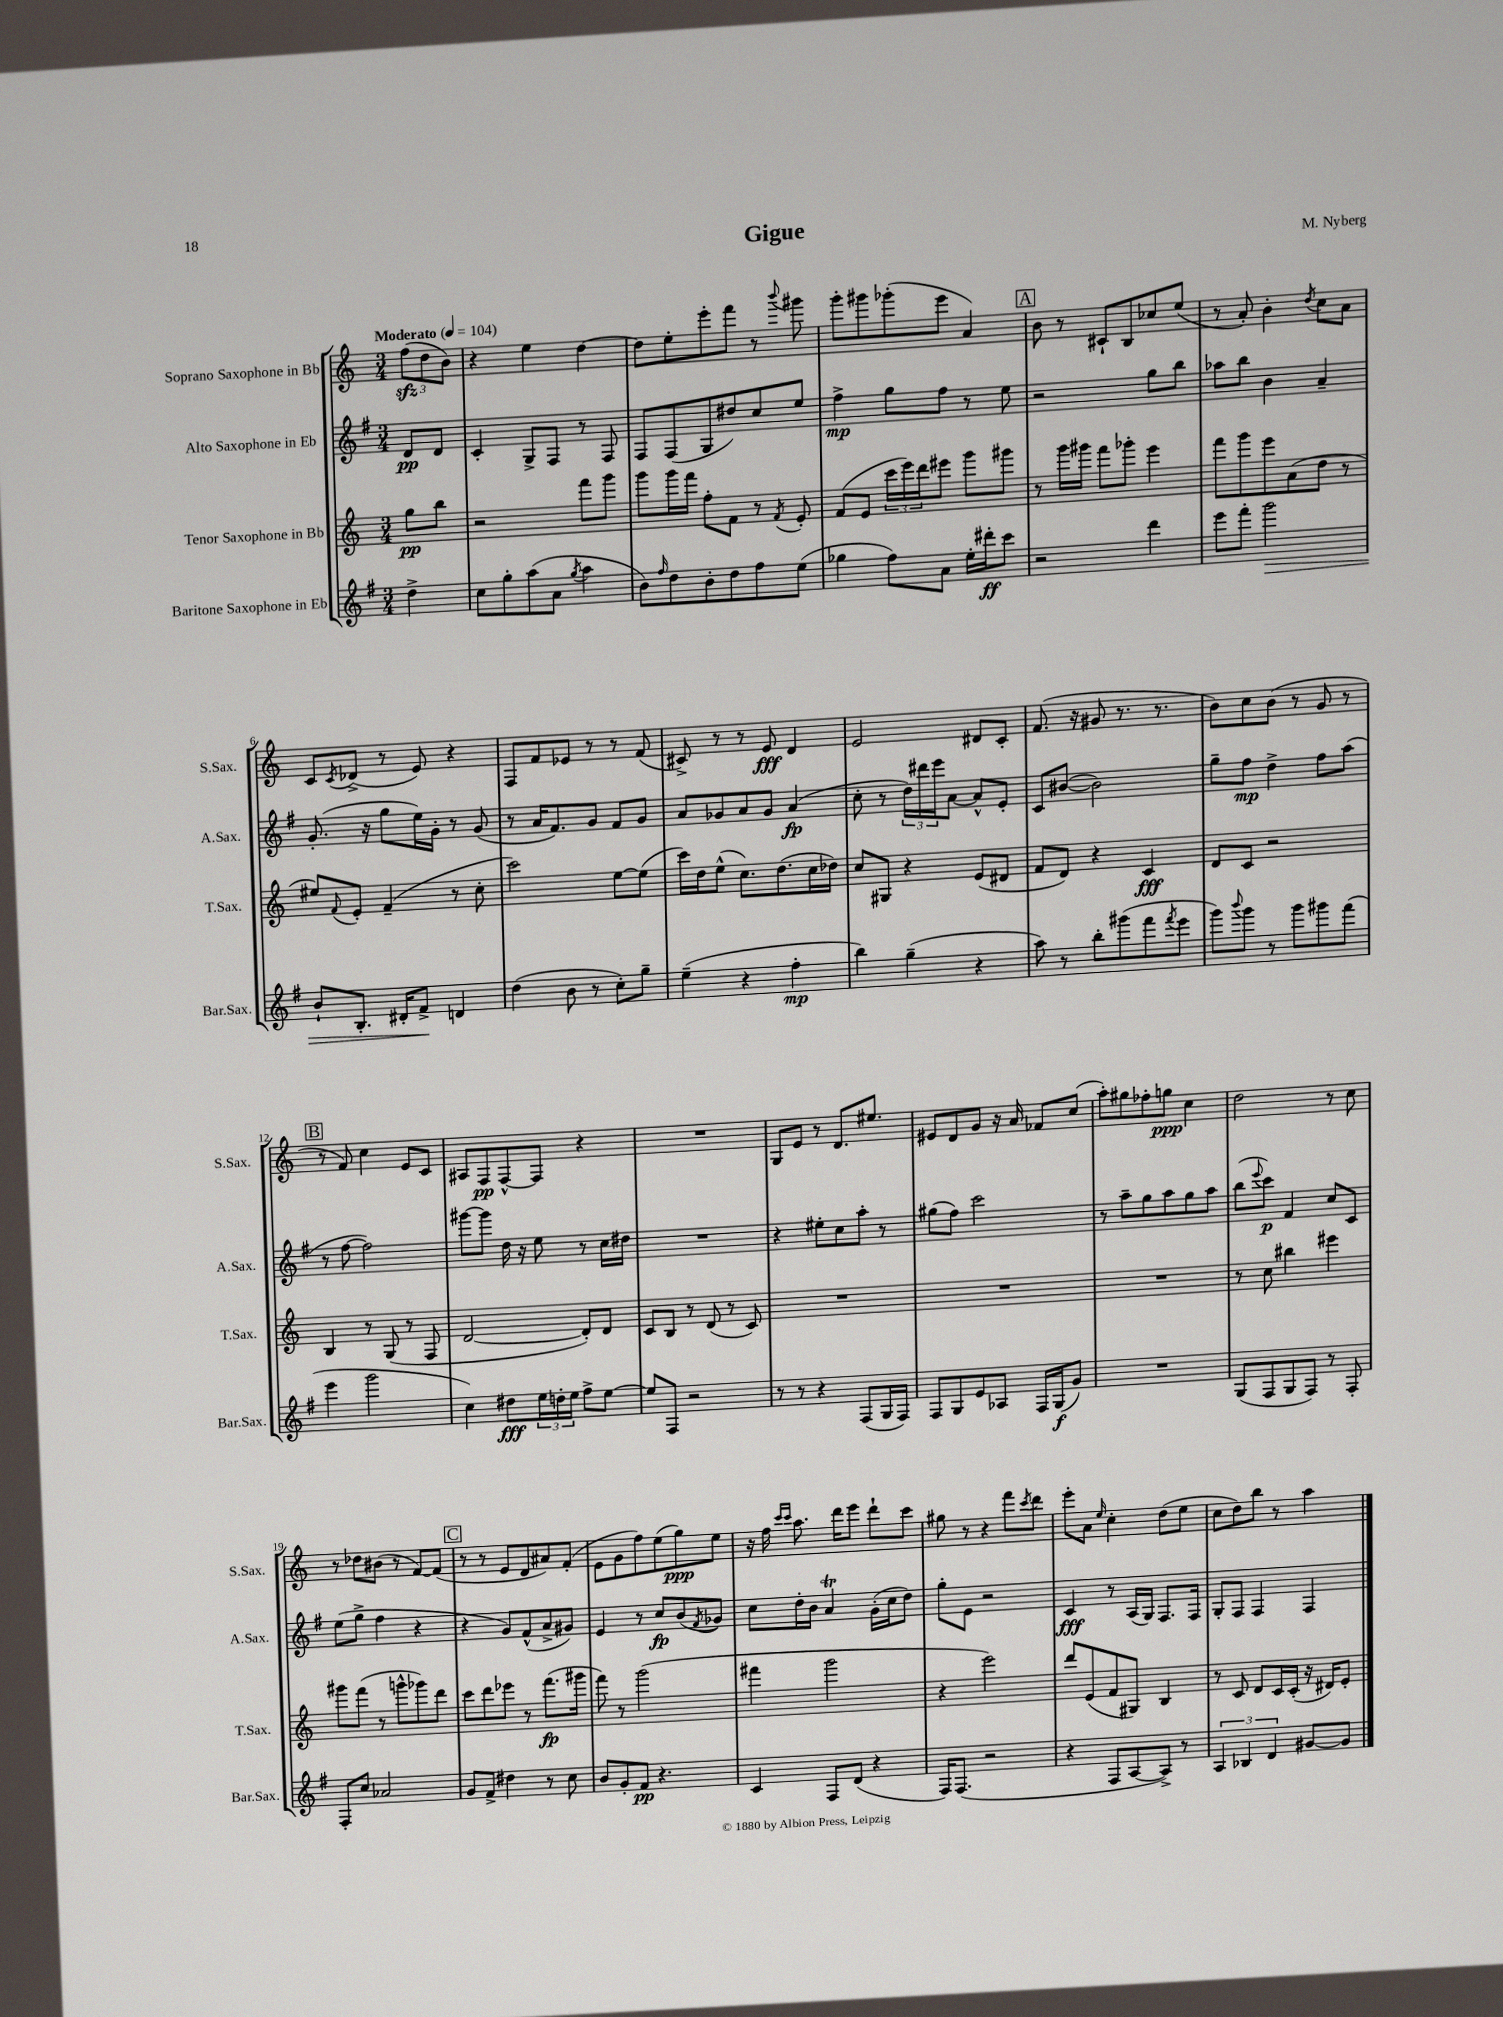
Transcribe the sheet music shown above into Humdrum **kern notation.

**kern	**kern	**kern	**kern
*staff4	*staff3	*staff2	*staff1
*clefG2	*clefG2	*clefG2	*clefG2
*k[f#]	*k[]	*k[f#]	*k[]
*M3/4	*M3/4	*M3/4	*M3/4
*MM104	*MM104	*MM104	*MM104
4dd^	8gg	8d	(12ff
.	.	.	12dd
.	8bb	8d	.
.	.	.	12b)
=	=	=	=
8cc	2r	4c'	4r
8gg'	.	.	.
(8aa	.	8G^	4ee
8a	.	8F#	.
8qgg	.	.	.
4aa	8fff	8r	[4dd
.	8ggg	8F#	.
=	=	=	=
8b)	8ggg	8F#	8dd]
16qqff#	.	.	.
8dd	16ggg	(8F#	8ee'
.	16fff	.	.
8b'	8ff'	8G	8eee'
8dd	8f	8dd#)	8fff
8ff#	8r	8cc	8r
.	8qf	.	8qqbbb
(8ee	8e'	8ee	8ggg#
=	=	=	=
4gg-	(8f	4ff#^	8ggg'
.	8e	.	8ggg#
8ff#)	24ccc	8gg	(8ggg-'
.	24eee)	.	.
.	24ddd	.	.
8a	8eee#	8ff#	8eee
16ee'	8ggg	8r	4a)
16ddd#'	.	.	.
8ccc	8ggg#	8ee	.
=	=	=	=
2r	8r	2r	8b
.	16ggg	.	8r
.	16ggg#	.	.
.	8fff	.	8c#`
.	8ggg-'	.	8B
4ddd	4eee	8gg	8cc-
.	.	8bb	(8ee
=	=	=	=
8eee	8fff	8aa-	8r
8fff#'	8ggg	8bb	8a')
2ggg	8eee	4b	4b'
.	(8a	.	.
.	.	.	8qdd
.	8dd	4a~	8cc
.	8r	.	8a
=	=	=	=
8b`	8ee#)	(8.g'	8c
.	8qqf	.	8qc
8.B'	8e'	.	(8d-^
.	.	16r	.
.	(4f~	8gg	8r
16d#'	.	.	.
8f#^	.	16ee)	8e)
.	.	16g'	.
4d	8r	8r	4r
.	8cc'	(8g	.
=	=	=	=
(4dd	2ccc)	8r	8F
.	.	16a	8f
.	.	8.f#)	.
8b	.	.	8e-
8r	.	8g	8r
8cc')	[8ee	8f#	8r
8gg~	(8ee]	8g	(8f
=	=	=	=
(4ee~	16ccc)	8a	8c#^)
.	16dd	.	.
.	(8ee^^	8g-	8r
4r	8.cc)	8a	8r
.	.	8g-	8e
.	(8.dd	.	.
4ff#'	.	(4a	4d
.	16cc	.	.
.	16dd-)	.	.
=	=	=	=
4bb)	8cc	8cc'	2e
.	8G#	8r	.
(4gg~	4r	24dd)	.
.	.	24ddd#	.
.	.	24eee	.
.	.	[8a	.
4r	(8e	8a^^]	8d#
.	8d#	8e'	8c'
=	=	=	=
8aa)	8f	8c	(8.f
8r	8d)	([8b#	.
.	.	.	16r
8bb'	4r	2b#])	8g#
(8ggg#	.	.	8.r
8fff#	4c	.	.
.	.	.	8.r
8qfff#	.	.	.
8eee	.	.	.
=	=	=	=
8ggg)	8d	8gg~	8b)
8qqbbb	.	.	.
8ggg	8c	8ff#	8cc
8r	2r	4dd^	(8b
8ggg	.	.	8r
8ggg#	.	8ff#	8g
(8fff#	.	(8aa	8r
=	=	=	=
4eee	4B	8r	8r
.	.	[8ff#	8f)
2ggg	8r	2ff#])	4cc
.	(8G	.	.
.	8r	.	8e
.	8F	.	8c
=	=	=	=
4cc)	[2d	[8ggg#	8A#
.	.	8ggg#]	8F
8dd#	.	16dd	[8F^^
.	.	16r	.
24ee	.	8ee	8F]
24dd'	.	.	.
24ee	.	.	.
8ff#^	8d'])	8r	4r
[8ee	8d	16cc	.
.	.	16dd#	.
=	=	=	=
8ee]	8c	2.r	2.r
8F#	8B	.	.
2r	8r	.	.
.	(8d	.	.
.	8r	.	.
.	8c)	.	.
=	=	=	=
8r	2.r	4r	8G
8r	.	.	8e
4r	.	8ee#'	8r
.	.	8cc	8.d
(8F#	.	8aa'	.
.	.	.	8.ee#
16G	.	8r	.
16F#)	.	.	.
=	=	=	=
8F#	2.r	(8gg#	8e#
8G	.	8ff#)	8d
8e	.	2ccc	8g
8A-	.	.	16r
.	.	.	16a
16F#	.	.	8f-
(16G	.	.	.
8g)	.	.	(8cc
=	=	=	=
2.r	2.r	8r	8aa')
.	.	8aa~	8gg#
.	.	8gg	8ff-'
.	.	8aa	8gg
.	.	8gg	4cc
.	.	8aa	.
=	=	=	=
(8G	8r	(8bb	2dd
.	.	8qqeee	.
8F#	8cc	8ccc)	.
8G	4bb#	4f#	.
8F#)	.	.	.
8r	4eee#	8cc	8r
8F#'	.	8c	8cc
=	=	=	=
8F#'	8ggg#	(8ee	8r
8cc	(8fff	8gg^	8dd-
2a-	8r	4ff#	(8b#
.	8ggg^^	.	8r
.	8ggg-)	4r	[8f)
.	8ddd	.	(8f]
=	=	=	=
8g	8ccc	4r	8r
8f#^	8ddd	.	8r
4dd#	8eee-	8g)	8e
.	8r	(8f#^^	8d
8r	(8.fff	8a^	8a#)
8cc	.	8g#)	(8f'
.	16ggg#	.	.
=	=	=	=
8b	8fff)	4e	8e
8g'	8r	.	8g
8f#	(2ggg	8r	8ff)
4.r	.	8cc	(8ee
.	.	(8b	8gg)
.	.	8qf#	.
.	.	8g-)	8ee
=	=	=	=
4c	4fff#	8cc	16r
.	.	.	16ff
.	.	.	16qqccc
.	.	.	16qqccc
.	.	16dd'	8.aa
.	.	16b	.
8F#	2ggg	4a	.
.	.	.	16ddd
(8d	.	.	8eee
4r	.	(16g'	8ddd`
.	.	16cc	.
.	.	8dd)	8ccc
=	=	=	=
16F#)	4r	8gg'	8gg#
(8.F#	.	.	.
.	.	8e	8r
2r	2eee)	2r	4r
.	.	.	8fff
.	.	.	8qccc
.	.	.	8ddd
=	=	=	=
4r	8ddd	4c	8eee'
.	(8e	.	8a
.	.	.	16qqee
8F#	8f	8r	4cc'
[8A	8G#)	(16A	.
.	.	16G)	.
8A^])	4B	8.F#	(8dd
8r	.	.	8ee
.	.	16F#	.
=	=	=	=
6A	8r	8G'	8cc
.	8c	8F#	8dd)
6B-	.	.	.
.	8d	4F#	8bb
6d	.	.	.
.	16c	.	8r
.	(16c'	.	.
[8g#	16r	4F#	4aa
.	16d#)	.	.
8g#]	8e'	.	.
==	==	==	==
*-	*-	*-	*-
